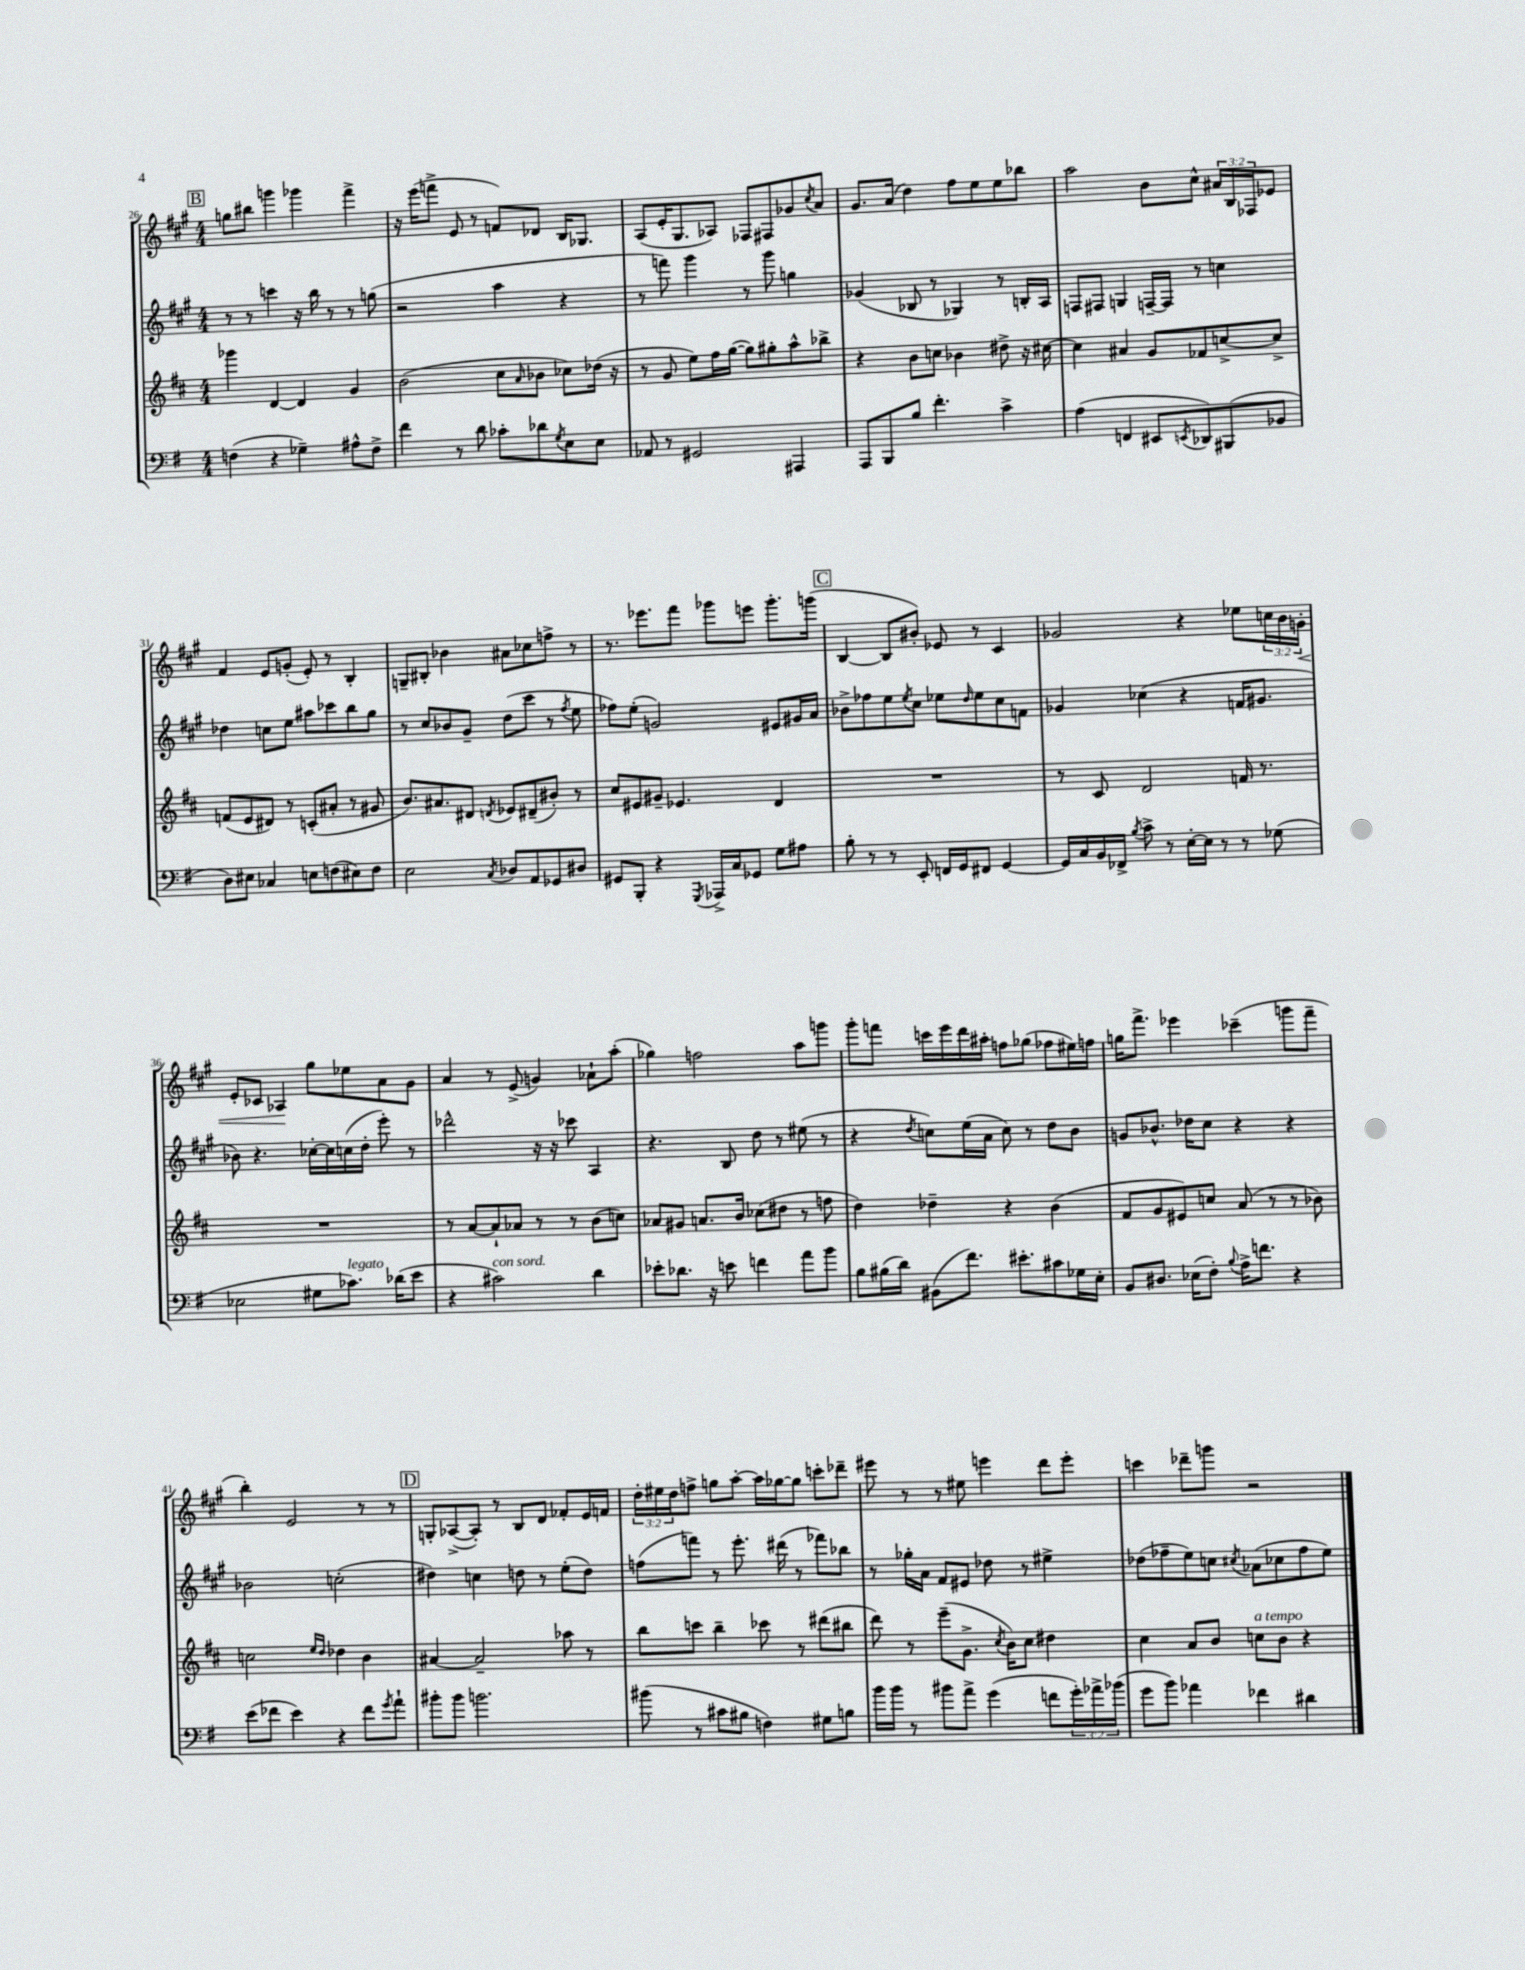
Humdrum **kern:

**kern	**kern	**kern	**kern
*staff4	*staff3	*staff2	*staff1
*clefF4	*clefG2	*clefG2	*clefG2
*k[f#]	*k[f#c#]	*k[f#c#g#]	*k[f#c#g#]
*M4/4	*M4/4	*M4/4	*M4/4
(4F	4ggg-	8r	8gg
.	.	8r	8bb#
4r	[4d	4ccc	4ggg
4G-~)	4d]	16r	4ggg-
.	.	16bb	.
.	.	8r	.
8A#^^	4g	8r	4fff#^
8F^	.	(8gg	.
=	=	=	=
4f#	(2b	2r	16r
.	.	.	(16eee
.	.	.	8fff^
8r	.	.	8e
8d	.	.	8r
8c-'	8cc#	4aa	8f)
.	16qqa	.	.
8d-	8b-	.	8d-
8qG	.	.	.
8E	8cc-)	4r	16B
.	.	.	8.G-
8E	(16dd-	.	.
.	16r	.	.
=	=	=	=
8AA-	8r	8r	(8A
8r	8g	8fff)	16e'
.	.	.	8.G#
2GG#	8ee)	4ggg#	.
.	16ff#	.	8A-)
.	([16gg	.	.
.	8gg])	8r	8F-
.	8gg#'	8ggg#	8F#
4AAA#	8aa^^	4gg	8g-
.	.	.	8qcc#
.	8bb-^	.	8a
=	=	=	=
8AAA	4r	(4g-	8.g#
8BBB	.	.	.
.	.	.	(16a
8B	8b	8B-	4dd)
4.f#'	8cc	8r	.
.	4b-	4G-)	8ff#
.	.	.	8ee
4c^	8dd#^	8r	8ee
.	16r	16B'	8bb-
.	[16cc#	16A	.
=	=	=	=
(4A	4cc#]	8F	2aa
.	.	8F#	.
4FF	4a#	4G	.
8EE#	8g	[16F~	8b
.	.	16F]	.
8qEE	.	.	.
8DD-)	8f-	8r	8cc#^^
(8BBB#	[8cc^	4cc	24a#
.	.	.	24B
.	.	.	24F-
8BB-	8cc^]	.	8e-
=	=	=	=
8D)	(8f	4dd-	4f#
8E#	8e	.	.
4C-	8d#)	8cc	8e
.	8r	8ee	(8g'
8E	(8c'	8aa#	8e')
(8F	8a#'	8ccc-	8r
8E#)	8r	8bb	4B'
8F	8g#	8gg#	.
=	=	=	=
2E	8.b)	8r	8G~
.	.	8cc#	8B#'
.	8.a#	.	.
.	.	8b-	4b-
.	8d#	8g#~	.
8qC	8qd	.	.
8D-	8e-	(8dd	8a#
8AA	(8d#~	8ccc#	8cc-
8GG-	8b#')	8r	8ff^
.	.	8qff#	.
8D#	8r	8ee	8r
=	=	=	=
8GG#	8cc#	8ff-)	8.r
8BBB'	8e#	(8ee'	.
.	.	.	8.eee-
4r	8g#~	2g)	.
.	4.e-	.	8fff#
8qGGG	.	.	.
16AAA-^	.	.	8ggg-
16C	.	.	.
8GG-	.	.	8eee
8G	4d	8e#	8.ggg-'
8A#	.	16g#	.
.	.	16a	(16ggg
=	=	=	=
8B'	1r	8b-^	[4B
8r	.	8ff-	.
8r	.	8ee	8B]
.	.	8qee	.
8EE'	.	8cc#	8b#')
16FF	.	8ee-	8e-
16GG	.	.	.
.	.	16qqdd	.
8FF#	.	8ee-	8r
[4GG	.	8cc#	4c#
.	.	8f	.
=	=	=	=
16GG]	8r	4g-	2g-
16C	.	.	.
16BB	8c#	.	.
16FF-^	.	.	.
8qB	.	.	.
8c^	2d	(4cc-	.
8r	.	.	.
[16E'	.	4r	4r
16E]	.	.	.
8r	.	.	.
8r	16f	16f	8ee-
.	8.r	8.g#	.
(8G-	.	.	24cc
.	.	.	24b
.	.	.	24g'
=	=	=	=
2E-	1r	8b-)	8e'
.	.	4.r	8c-
.	.	.	4A-
8G#	.	[16cc-'	8gg#
.	.	16cc-]	.
8.c-)	.	(16cc	8ee-
.	.	16dd'	.
.	.	8eee')	8a
(16d-	.	.	.
8e	.	8r	8g#
=	=	=	=
4r	8r	2ddd-^^	4a
.	[8a	.	.
2c#)	8a`]	.	8r
.	8a-	.	(8e^
.	8r	16r	4g)
.	.	16r	.
.	8r	8ccc-	.
4d	(8b	4A	8a-`
.	8cc)	.	(8aa'
=	=	=	=
8e-'	8a-	4.r	4gg-)
8.d-	8g#	.	.
.	8.a	.	2ff
16r	.	.	.
8e	.	8B	.
.	16b	.	.
4f	(8cc-	8dd	.
.	8dd#	8r	.
8a	8r	(8ee#	8aa
8b	8ff	8r	8ggg
=	=	=	=
8B	4dd)	4r	8ggg#'
(16B#	.	.	8fff
16d)	.	.	.
.	.	8qdd	.
(8BB#	4dd-~	8cc)	16ccc
.	.	.	16eee
8.f#)	.	(16ee	16ddd
.	.	16a	16aa#'
.	4r	8cc)	8ff
8.e#'	.	.	.
.	.	8r	(8gg-
8c#	(4b	8dd	8ff-
16G-	.	8b	16ee#)
16E'	.	.	16ff
=	=	=	=
8BB	8f#	8g	16gg
.	.	.	8.fff#^
8.D#	8g	8.b-^^	.
.	8e#)	.	4eee-
(16E-	.	16dd-	.
8F#')	8cc	8cc#	.
8qqB	.	.	.
16A^	(8a	4r	(4ccc-~
8.f	.	.	.
.	8r	.	.
4r	8r	4r	8ggg
.	8b-)	.	8fff#~
=	=	=	=
(8e	2cc	2b-	4bb')
8f-	.	.	.
4e)	.	.	2e
.	16qqee	.	.
.	16qqdd	.	.
4r	4dd-	(2cc'	.
8f-	4b	.	8r
8qg	.	.	.
8a`	.	.	8r
=	=	=	=
8b#'	[4a#	4dd#)	8G'
8b#	.	.	([8A-^
2.b	2a#~]	4cc	8A-'])
.	.	.	8r
.	.	8dd	8B
.	.	8r	8d
.	8aa-	(8ee'	8f-'
.	8r	8dd)	16e
.	.	.	16f
=	=	=	=
(8b#	8bb	(8ff	24dd'
.	.	.	24ee#
.	.	.	24dd
8r	8ccc	8fff)	8ff^
8c#	4bb~	8r	8gg
8B#	.	8.eee'	[8aa'
4F)	8ccc-	.	16aa]
.	.	(16ddd#	[16gg-
.	8r	8r	8gg-]
8G#	(8ddd#	8fff-)	8ccc'
8B	8bb#	8bb-	8ddd-~
=	=	=	=
16b	8ddd)	8r	8eee#
16b	.	.	.
8r	8r	16gg-'	8r
.	.	16a	.
8b#	(8eee~	8f#	8r
8a^	8.g^	8e#	8ee#
(4g	.	8dd-	4eee
.	8qcc#	.	.
.	16b)	.	.
.	8cc#	8r	.
8f	4dd#	4ee#^	8ddd
24g')	.	.	8eee'
24a-^	.	.	.
(24b-	.	.	.
=	=	=	=
8g	4cc#	(8dd-	4ccc
8b)	.	8ff-~	.
4a-	8a	8ee)	8ddd-~
.	8b	8cc	8ggg
.	.	8qcc#	.
4f-	8cc	(8a-	2r
.	8b	8cc-	.
4d#	4r	8ff-	.
.	.	8ee)	.
==	==	==	==
*-	*-	*-	*-
